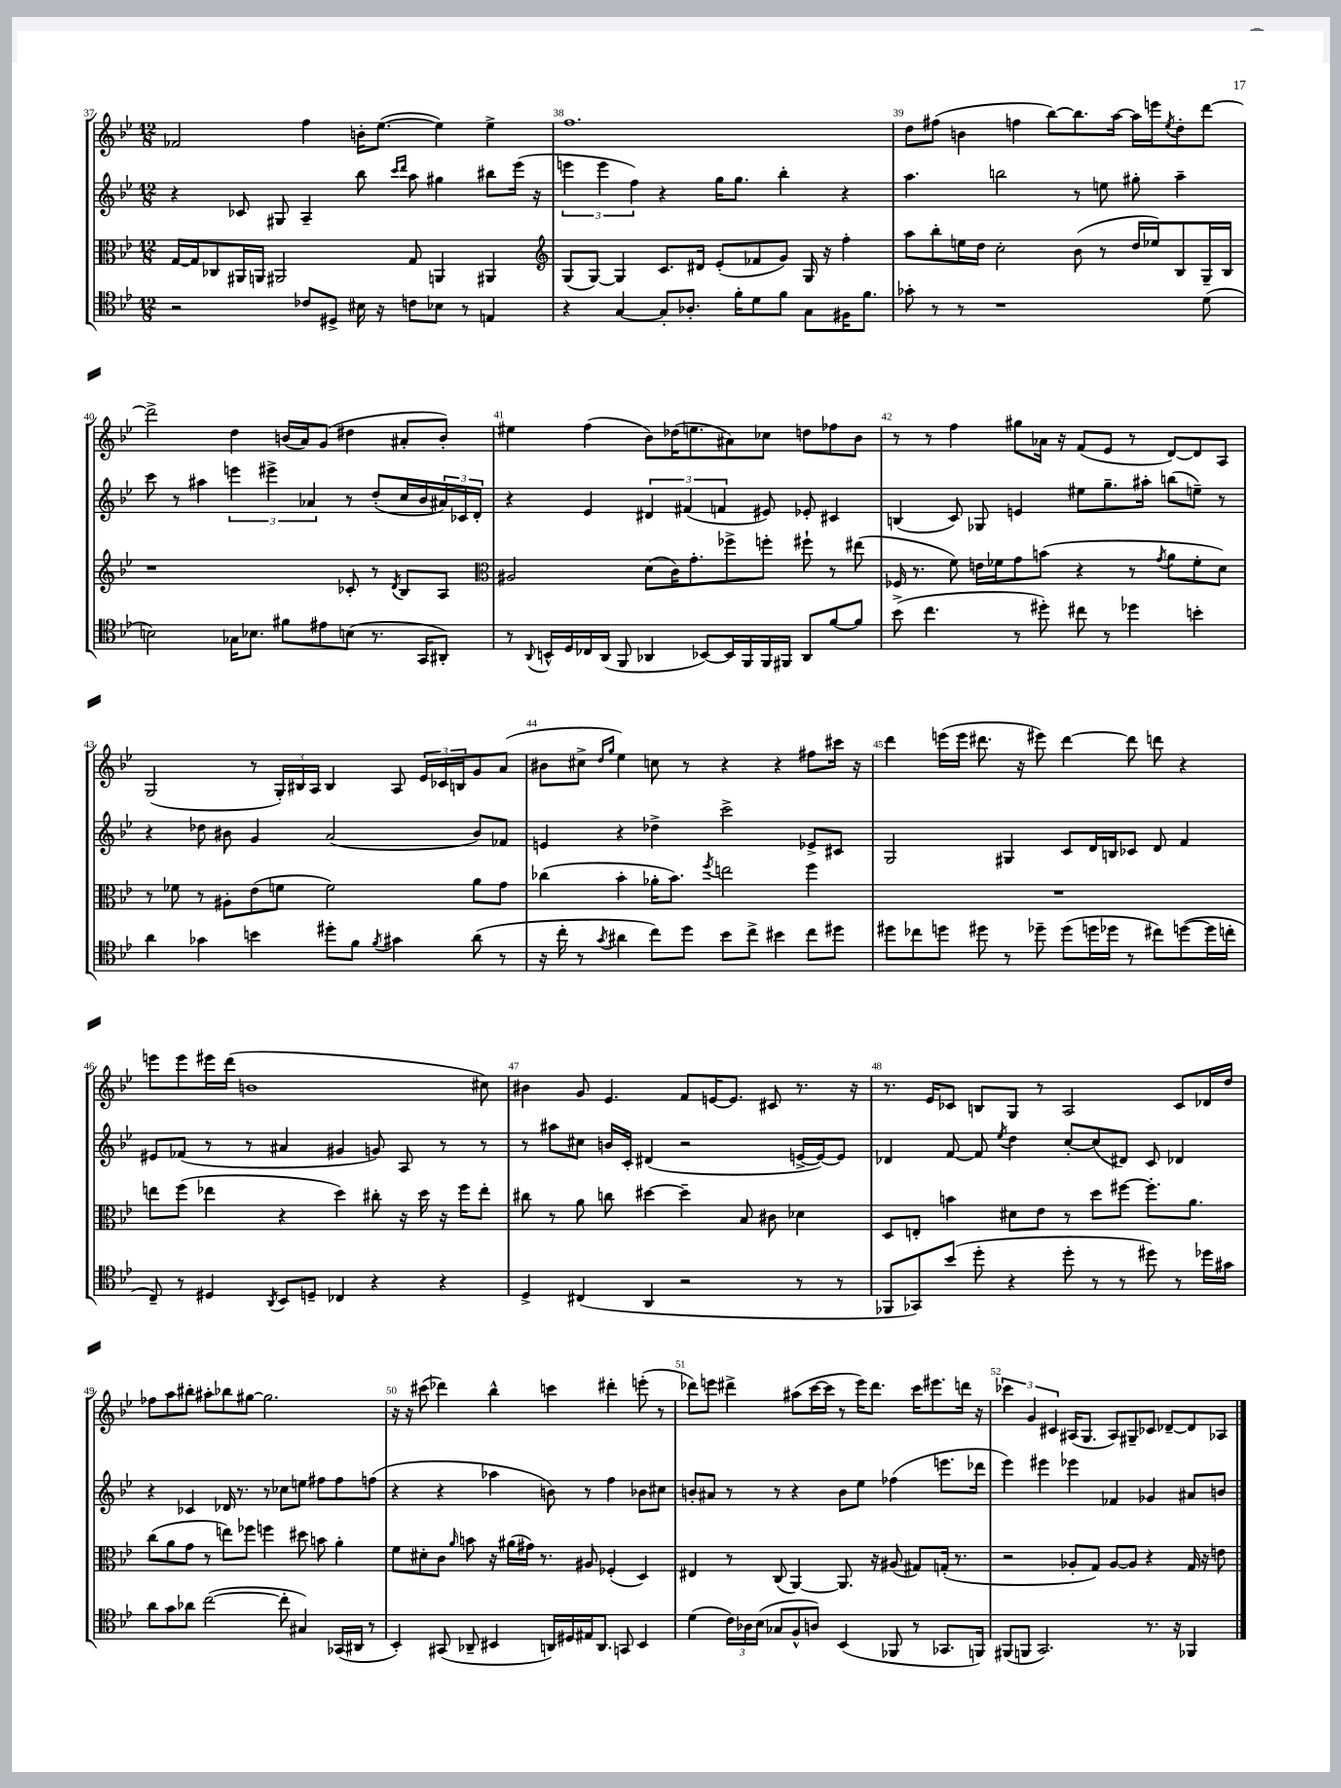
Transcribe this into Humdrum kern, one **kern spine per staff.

**kern	**kern	**kern	**kern
*staff4	*staff3	*staff2	*staff1
*clefC4	*clefC3	*clefG2	*clefG2
*k[b-e-]	*k[b-e-]	*k[b-e-]	*k[b-e-]
*M12/8	*M12/8	*M12/8	*M12/8
2r	[16G/LL	4r	2f-/
.	16G/]J	.	.
.	8C-/	.	.
.	16AA#/L	8c-/	.
.	16AA/JJ	.	.
.	2AA#/	8G#/	.
8c-/L	.	4A~/	4ff\
8D#^/J	.	.	.
16B#\	.	8bb-\	16b'\LK
16r	.	.	([8.ee-\J
.	.	16qqccc/LL	.
.	.	16qqddd/JJ	.
8c\L	8G/	8aa\	.
8B-\J	4AA/	4gg#\	4ee-\])
8r	.	.	.
4E/	4AA#/	8bb#\L	4ee-^\
.	.	(16eee-\Jk	.
.	.	16r	.
=	=	=	=
*	*clefG2	*	*
4r	(8G/L	6eee\	1.ff
.	[8G/J)	.	.
.	.	6eee\	.
[4G/	4G/]	.	.
.	.	6ff\)	.
8G'/]L	8.c/L	4r	.
8.A-'/J	.	.	.
.	16d#/Jk	.	.
.	(8e-'/L	16gg\LK	.
16f'\LK	.	8.gg\J	.
8d\	8f-/	.	.
8f\J	8g/J)	4bb-'\	.
8G\L	16G/	.	.
.	16r	.	.
16F#\K	4ff'\	4r	.
8.f\J	.	.	.
=	=	=	=
8g-'\	8aa\L	4.aa\	8dd\L
8r	8bb-'\	.	(8ff#\J
8r	16ee\L	.	4b\
.	16dd\JJ	.	.
1r	2cc'\	2bb\	.
.	.	.	4ff\
.	.	.	[8bb-\L)
.	(8b-\	8r	8.bb-\]
.	8r	8ee\	.
.	.	.	[16aa\Jk
.	16dd/LL	8gg#'\	16aa\]LL
.	16ee-/J)	.	16eee\J
.	.	.	8qee-/
.	8B-/	4aa~\	8dd'\
(8d\	16G~/L	.	[8ddd\J
.	16B-/JJ	.	.
=	=	=	=
2B\)	1r	8ccc\	2ddd^\]
.	.	8r	.
.	.	4aa#\	.
16G-\LK	.	6eee\	4dd\
8.B-\J	.	.	.
.	.	6eee#^\	.
8f#\L	.	.	(16b/LL
.	.	.	16a/J)
.	.	6a-/	.
8e#\	.	.	(8g/J
(8B\J	8c-'/	8r	4dd#\
8.r	8r	(8dd'/L	.
.	8qd/	.	.
.	8B-/L	16cc/L	8a#'/L
16GG/LK	.	16b-/	.
8AA#'/J)	8A/J	24a#/)	8b'/J)
.	.	24c-/	.
.	.	24d'/JJ	.
=	=	=	=
*	*clefC3	*	*
8r	2A#/	4r	4ee#\
8qqAA/	.	.	.
16BB^^/LL	.	.	.
16D/	.	.	.
16C-/	.	4e-/	(4ff\
(16AA/JJ	.	.	.
8FF/	.	.	.
4AA-/	(8d\L	6d#/	8b-\L)
.	16c\K)	.	(16dd-\K
.	.	(6f#/	.
.	8.g'\	.	8.ee\
[8BB-/L)	.	.	.
.	.	6f/	.
16BB-/]L	8ff-^\	.	8a#\)
16FF/	.	.	.
16FF/	8ff'\J	8e#/)	8cc-\J
16FF#/JJ	.	.	.
8AA-/L	8ff#`\	8e-'/	8dd\L
[8f/	8r	4c#/	8ff-\
8f/]J	(8ee#\	.	8b-\J
=	=	=	=
(8b-^\	16F-/	(4B/	8r
.	8.r	.	.
4.cc\	.	.	8r
.	8f\)	8c/)	4ff\
.	16e\LL	8G-/	.
.	16f-\J	.	.
8r	8g\	4e/	8gg#\L
8dd#'\)	(8b\J	.	16a-\Jk
.	.	.	16r
8cc#\	4r	8ee#\L	(8f/L
8r	.	8.gg~\	8e-/J
4dd-\	8r	.	8r
.	.	16aa#'\Jk	.
.	8qg/	.	.
.	8a\L	(8bb\L	[8d/L)
4b'\	8f-'\	8ee~\J)	8d/]
.	8d\J)	8r	8A/J
=	=	=	=
4a\	8r	4r	(2G/
.	8f-\	.	.
4g-\	8r	8dd-\	.
.	8A#'\L	8b#\	.
4b\	(8e-\	4g/	8r
.	8f\J	.	24G'/LL)
.	.	.	24B#/
.	.	.	24A/JJ
8dd#'\L	2f\)	(2a/	4B#/
8f\J	.	.	.
8qf/	.	.	.
4g#\	.	.	8A/
.	.	.	24e-/LL
.	.	.	24c-/
.	.	.	24B/J
(8a\	8a\L	8b#/L)	8g/
8r	8g\J	8f-/J	(8a/J
=	=	=	=
16r	(4cc-\	4e/	8b#\L
16cc'\	.	.	.
8r	.	.	8cc#^\J
.	.	.	16qqdd/LL
8qg/	.	.	16qqgg/JJ
4a#\	4b-'\	4r	4ee-\)
8cc\L)	16a-'\LK	4dd-^\	8cc\
.	8.b-\J)	.	.
8dd\J	.	.	8r
.	8qff/	.	.
8b-\L	2ee\	2ccc^\	4r
8cc^\J	.	.	.
4b#\	.	.	4r
8cc\L	4ff\	8e-^/L	8ff#\L
8dd#\J	.	8c#/J	16ccc#\Jk
.	.	.	16r
=	=	=	=
8dd#\L	1.r	2G/	4ddd\
8cc-\	.	.	.
8dd\J	.	.	(16eee\LL
.	.	.	16eee\JJ
8dd#\	.	.	8.ddd#\
8r	.	4G#/	.
.	.	.	16r
8dd-~\	.	.	8eee#\)
(8dd-\L	.	8c/L	[4ddd#\
16dd\L	.	16d/L	.
16dd-\JJ	.	16B/J	.
8r	.	8c-/J	8ddd#\]
8cc#\L)	.	8d/	8ddd\
([8dd\	.	4f/	4r
16dd\]L	.	.	.
16cc'\JJ	.	.	.
=	=	=	=
8C~/)	8ee\L	8e#/L	8eee\L
8r	(8ff\J	(8f-/J	8eee\
4D#/	4ee-\	8r	16eee#\L
.	.	.	(16ddd\JJ
.	.	8r	1b
8qAA/	.	.	.
8BB-/L	4r	4a#/	.
8D~/J	.	.	.
4C-/	4dd\)	4g#/	.
4r	8cc#'\	8g/)	.
.	16r	8A/	.
.	16dd\	.	.
4r	16r	8r	.
.	16ff\LK	.	.
.	8ee-'\J	8r	8cc#\)
=	=	=	=
4D^/	8cc#\	8r	4b#\
.	8r	8aa#\L	.
(4C#/	8a\	8cc#\J	8g/
.	8cc\	16b/LL	4.e-/
.	.	16c'/JJ	.
4AA/	[4dd#\	(4d#/	.
2r	4dd#~\]	2r	8f/L
.	.	.	[16e/K
.	.	.	8.e/]J
.	8B-/	.	.
.	8c#\	.	8c#/
8r	4d-\	[16e^/LL	8.r
.	.	16e/_J)	.
8r	.	8e/]J	.
.	.	.	16r
=	=	=	=
8FF-/L	8D/L	4d-/	8.r
8GG-/)	8E'/J	.	.
.	.	.	16e-/LK
(8b-/J	4b\	[8f/	8c-/J
8dd'\	.	8f/]	8B/L
.	.	8qee-/	.
4r	8d#\L	4dd\	8G/J
.	8e-\J	.	8r
8dd'\	8r	[8cc'/L	2A/
8r	8dd\L	(8cc/]	.
8r	[8ff#\J	8d#/J)	.
8dd#\)	8.ff#'\]L	8c/	.
8r	.	4d-/	8c-/L
.	8.a\J	.	.
16dd-\LL	.	.	16d-/L
16g#\JJ	.	.	16dd/JJ
=	=	=	=
8a\L	(8cc\L	4r	8ff-\L
8g\	8a\	.	8aa\
8a-\J	8g\J	4c-/	8bb#'\J
([2cc\	8r	.	8aa#'\L
.	8ee\L)	16d-/	8bb-\
.	.	8.r	.
.	8ff-\J	.	[8gg#\J
.	4ff\	8r	2.gg#\]
8cc'\]	.	8cc-\L	.
4G#/)	8dd#\	8ee\J	.
.	8b\	8ff#\L	.
(16GG-/LL	4a'\	8ff#\	.
16AA#/JJ	.	.	.
8r	.	(8ff\J	.
=	=	=	=
4BB-'/)	8f\L	4r	16r
.	.	.	16r
.	8d#'\	.	(8ccc#\
(8GG#/	8c\J	4r	4ddd-\)
.	16qqa/	.	.
8AA-~/	8b\	.	.
4BB#/	16r	4aa-\	4bb-^^\
.	(16a#\LL	.	.
.	16g#\JJ)	.	.
.	8.r	.	.
16AA/LL)	.	8b\)	4ccc\
16D#/	.	.	.
16E#/J	8A#/	8r	.
8.AA/J	.	.	.
.	(4F-'/	4ff\	4ddd#'\
8GG/	.	.	.
4BB#/	4D/)	8b-\L	(8eee'\
.	.	8cc#\J	8r
=	=	=	=
(4d\	4E#/	8b'/L	8ddd-\L)
.	.	8a#/J	8eee\J
24c\LL)	8r	8r	4ddd#^\
24A-\	.	.	.
(24B-\JJ	.	.	.
8G-/L	(8C/	8r	.
8F^^/	[4AA/)	4r	(8aa#\L
8A/J)	.	.	[16ccc\L
.	.	.	16ccc\]JJ
(4BB-/	8.AA/]	8b\L	8r
.	.	8ee-\J	16eee\LK)
.	16r	.	8.ddd#\J
8FF-/	(8A#/	(4ff-\	.
8r	8G#/L)	.	16ccc\LK
.	.	.	8.eee#\
8.GG-/L	(16G'/Jk	8.eee\L	.
.	8.r	.	.
.	.	.	16ddd\Jk
16FF/Jk)	.	16ddd-\Jk	16r
=	=	=	=
(8FF#/L	2r	4eee-\)	6ccc-\
8FF/J	.	.	.
.	.	.	6g/
2.GG/)	.	4eee#\	.
.	.	.	6c#/
.	8A-'/L	4eee-\	(16A#/LK
.	.	.	8.G/J
.	8G/J)	.	.
.	[8A-/L	4f-/	8A#/L)
.	8A-/]J	.	8G#~/
8.r	4r	4g-/	8c-/J
.	.	.	[8d-~/L
16r	.	.	.
4FF-/	16G/	8a#/L	8d-/]
.	16r	.	.
.	8e\	8b/J	8A-/J
==	==	==	==
*-	*-	*-	*-
